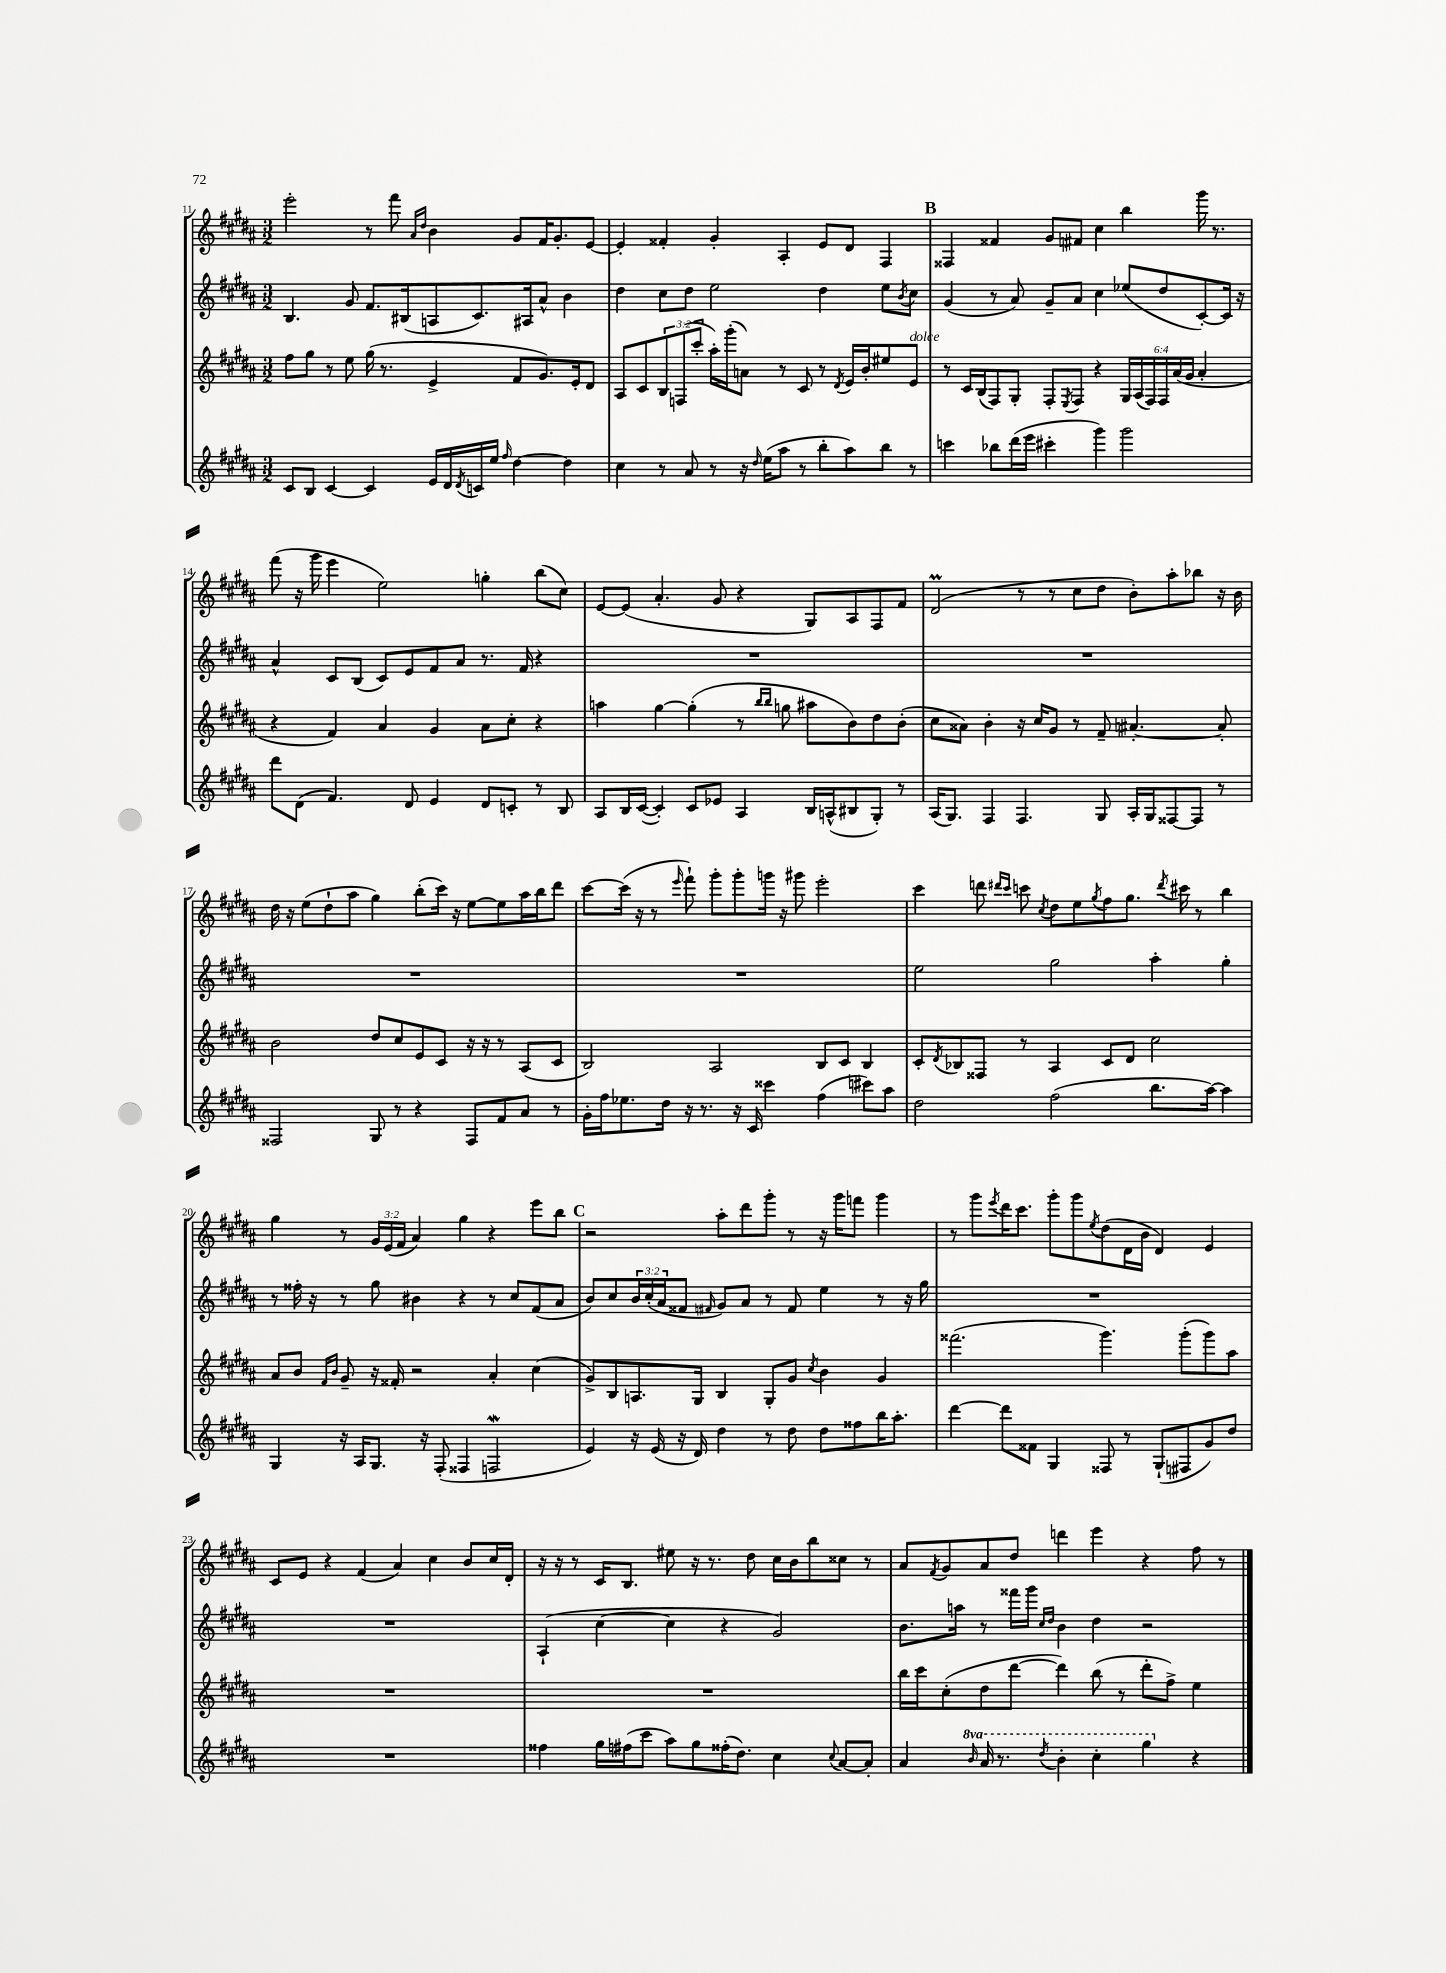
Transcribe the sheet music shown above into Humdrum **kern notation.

**kern	**kern	**kern	**kern
*staff4	*staff3	*staff2	*staff1
*clefG2	*clefG2	*clefG2	*clefG2
*k[f#c#g#d#a#]	*k[f#c#g#d#a#]	*k[f#c#g#d#a#]	*k[f#c#g#d#a#]
*M3/2	*M3/2	*M3/2	*M3/2
8c#	8ff#	4.B	2eee'
8B	8gg#	.	.
[4c#	8r	.	.
.	8ee	8g#	.
4c#]	(16gg#	8.f#	8r
.	8.r	.	.
.	.	.	8fff#
.	.	(16B#	.
.	.	.	16qqa#
.	.	.	16qqdd#
16e	4e^	8A	4b
16d#	.	.	.
8qd#	.	.	.
16c	.	8.c#)	.
16ee	.	.	.
16qqff#	.	.	.
[4dd#	8f#	.	8g#
.	.	16A#	.
.	8.g#)	8a#^^	16f#
.	.	.	8.g#'
4dd#]	.	4b	.
.	16e'	.	.
.	8d#	.	[8e
=	=	=	=
4cc#	8A#	4dd#	4e']
.	8c#	.	.
8r	12B	8cc#	4f##'
.	(12F	.	.
8a#	.	8dd#	.
.	12ccc#'	.	.
8r	16aa#')	2ee	4g#'
.	(16ggg#'	.	.
16r	8a)	.	.
16qqdd#	.	.	.
(16ee	.	.	.
8aa#	8r	.	4A#'
8r	8c#	.	.
8bb'	8r	4dd#	8e
.	8qd#	.	.
8aa#)	16e	.	8d#
.	16b'	.	.
8bb	8ee#	8ee	4F#
.	.	8qb	.
8r	8e	8cc#	.
=	=	=	=
4ccc	8r	(4g#	4F##
.	16c#	.	.
.	(16B	.	.
8bb-	8F#)	8r	4f##
(16ddd#	8G#'	8a#)	.
16eee	.	.	.
4ccc#'	8F#'	8g#~	8g#
.	8qE	.	.
.	8F#	8a#	8f#
4ggg#)	4r	4cc#	4cc#
2ggg#	24G#	(8ee-	4bb
.	(24A#	.	.
.	24F#)	.	.
.	24F#	8dd#	.
.	(24a#	.	.
.	24g#	.	.
.	4a#'	[8c#')	16ggg#
.	.	.	8.r
.	.	16c#]	.
.	.	16r	.
=	=	=	=
8ddd#	4r	4a#^^	(8fff#
(8d#	.	.	16r
.	.	.	16ggg#
4.f#)	4f#)	8c#	4eee
.	.	(8B	.
.	4a#	8c#)	2ee)
8d#	.	8e	.
4e	4g#	8f#	.
.	.	8a#	.
8d#	8a#	8.r	4gg'
8c'	8cc#'	.	.
.	.	16f#	.
8r	4r	4r	(8bb
8B	.	.	8cc#)
=	=	=	=
8A#	4aa	1.r	[8e
16B	.	.	(8e]
([16c#	.	.	.
4c#'])	[4gg#	.	4.a#'
8c#	(4gg#']	.	.
8e-	.	.	8g#
4A#	8r	.	4r
.	16qqbb	.	.
.	16qqbb	.	.
.	8gg	.	.
16B	8aa#	.	8G#)
(16A^^	.	.	.
8B#	8b)	.	8A#
8G#')	8dd#	.	8F#
8r	(8b'	.	8f#
=	=	=	=
(16A#	8cc#	1.r	(2d#
8.G#)	.	.	.
.	8a##)	.	.
4F#	4b'	.	.
4.F#	16r	.	8r
.	16cc#	.	.
.	8g#	.	8r
.	8r	.	8cc#
8G#	8f#~	.	8dd#
16A#'	[4.a#'	.	8b')
16G#	.	.	.
[8F##	.	.	8aa#'
8F##]	.	.	8bb-
8r	8a#']	.	16r
.	.	.	16b
=	=	=	=
2F##	2b	1.r	16dd#
.	.	.	16r
.	.	.	(8ee
.	.	.	8dd#`
.	.	.	8aa#
8G#	8dd#	.	4gg#)
8r	8cc#	.	.
4r	8e	.	(8bb'
.	8c#	.	16ccc#)
.	.	.	16r
8F##	16r	.	[8ee
.	16r	.	.
8f#	8r	.	8ee]
8a#	(8A#	.	16aa#
.	.	.	16bb
8r	8c#	.	8ddd#
=	=	=	=
16g#'	2B)	1.r	[8ccc#
16ff#	.	.	.
8.ee-	.	.	(16ccc#]
.	.	.	16r
.	.	.	8r
16dd#	.	.	.
.	.	.	16qqeee
16r	.	.	8fff#`)
8.r	.	.	.
.	2A#	.	8ggg#'
16r	.	.	8ggg#'
16c#	.	.	.
4ccc##	.	.	16ggg
.	.	.	16r
.	.	.	8ggg#
(4ff#	8B	.	2eee'
.	8c#	.	.
8ccc#)	4B	.	.
8aa#	.	.	.
=	=	=	=
2dd#	8c#'	2ee	4ccc#
.	8qd#	.	.
.	8B-	.	.
.	8F##	.	8ddd
.	.	.	16qqddd#
.	.	.	16qqccc#
.	8r	.	8ccc
.	.	.	8qcc#
(2ff#	4A#	2gg#	8dd#
.	.	.	8ee
.	.	.	8qgg#
.	8c#	.	8ff#
.	8d#	.	8.gg#
8.bb	2cc#	4aa#'	.
.	.	.	8qddd#
.	.	.	16ccc#
.	.	.	8r
[16aa#)	.	.	.
4aa#]	.	4gg#'	4bb
=	=	=	=
4G#	8a#	8r	4gg#
.	8b	16ff##'	.
.	.	16r	.
.	16qqf#	.	.
.	16qqb	.	.
16r	8g#~	8r	8r
16A#	.	.	.
8.G#	16r	8gg#	24g#
.	.	.	(24e
.	16f##'	.	.
.	.	.	24f#
.	2r	4b#	4a#)
16r	.	.	.
(8F#'	.	.	.
4F##	.	4r	4gg#
2F	4a#'	8r	4r
.	.	8cc#	.
.	(4cc#	(8f#	8eee
.	.	8a#	8bb
=	=	=	=
4e)	8g#^)	8b)	2r
.	8B	8cc#	.
16r	8.A	24b	.
.	.	(24cc#'	.
(16e	.	.	.
.	.	24a#	.
16r	.	8f##	.
16d#)	16G#	.	.
.	.	16qqf#	.
4dd#	4B	8g#)	8aa#'
.	.	8a#	8ddd#
8r	8G#'	8r	8ggg#'
8dd#	8g#	8f#	8r
.	8qcc#	.	.
8dd#	4b	4ee	16r
.	.	.	16ggg#
8ff##	.	.	8fff
16bb	4g#	8r	4ggg#
8.aa#'	.	.	.
.	.	16r	.
.	.	16gg#	.
=	=	=	=
[4ddd#	(2.fff##	1.r	8r
.	.	.	8ggg#
.	.	.	8qeee
8ddd#]	.	.	16ddd#
.	.	.	8.ccc#
8f##	.	.	.
4G#	.	.	8ggg#'
.	.	.	8ggg#
.	.	.	8qee
8F##	4.ggg#)	.	(8dd#
8r	.	.	16d#
.	.	.	16b
(8G#`	.	.	4d#)
8F#	(8ggg#'	.	.
8g#)	8ggg#)	.	4e
8dd#	8aa#	.	.
=	=	=	=
1.r	1.r	1.r	8c#
.	.	.	8e
.	.	.	4r
.	.	.	(4f#
.	.	.	4a#)
.	.	.	4cc#
.	.	.	8b
.	.	.	16cc#
.	.	.	16d#'
=	=	=	=
4ff##	1.r	(4A#`	16r
.	.	.	16r
.	.	.	8r
16gg#	.	[4cc#	16c#
(16ff#	.	.	8.B
8ccc#	.	.	.
8aa#)	.	4cc#]	8ee#
8gg#	.	.	16r
.	.	.	8.r
(16ff##'	.	4r	.
8.dd#)	.	.	.
.	.	.	8dd#
4cc#	.	2g#)	16cc#
.	.	.	16b
.	.	.	8bb
8qqcc#	.	.	.
[8a#	.	.	8cc##
8a#']	.	.	8r
=	=	=	=
4a#	16bb	8.b	8a#
.	16ccc#	.	.
.	.	.	8qf#
.	(8cc#'	.	8g#
.	.	16aa	.
16qqbb	.	.	.
16aa#	8dd#	8r	8a#
8.r	.	.	.
.	[8ddd#	16fff##	8dd#
.	.	16ggg#	.
.	.	16qqcc#	.
8qddd#	.	16qqdd#	.
4bb'	4ddd#])	4b	4ddd
4ccc#'	(8bb	4dd#	4eee
.	8r	.	.
4ggg#	8ddd#'	2r	4r
.	8ff#^)	.	.
4r	4ee	.	8ff#
.	.	.	8r
==	==	==	==
*-	*-	*-	*-
